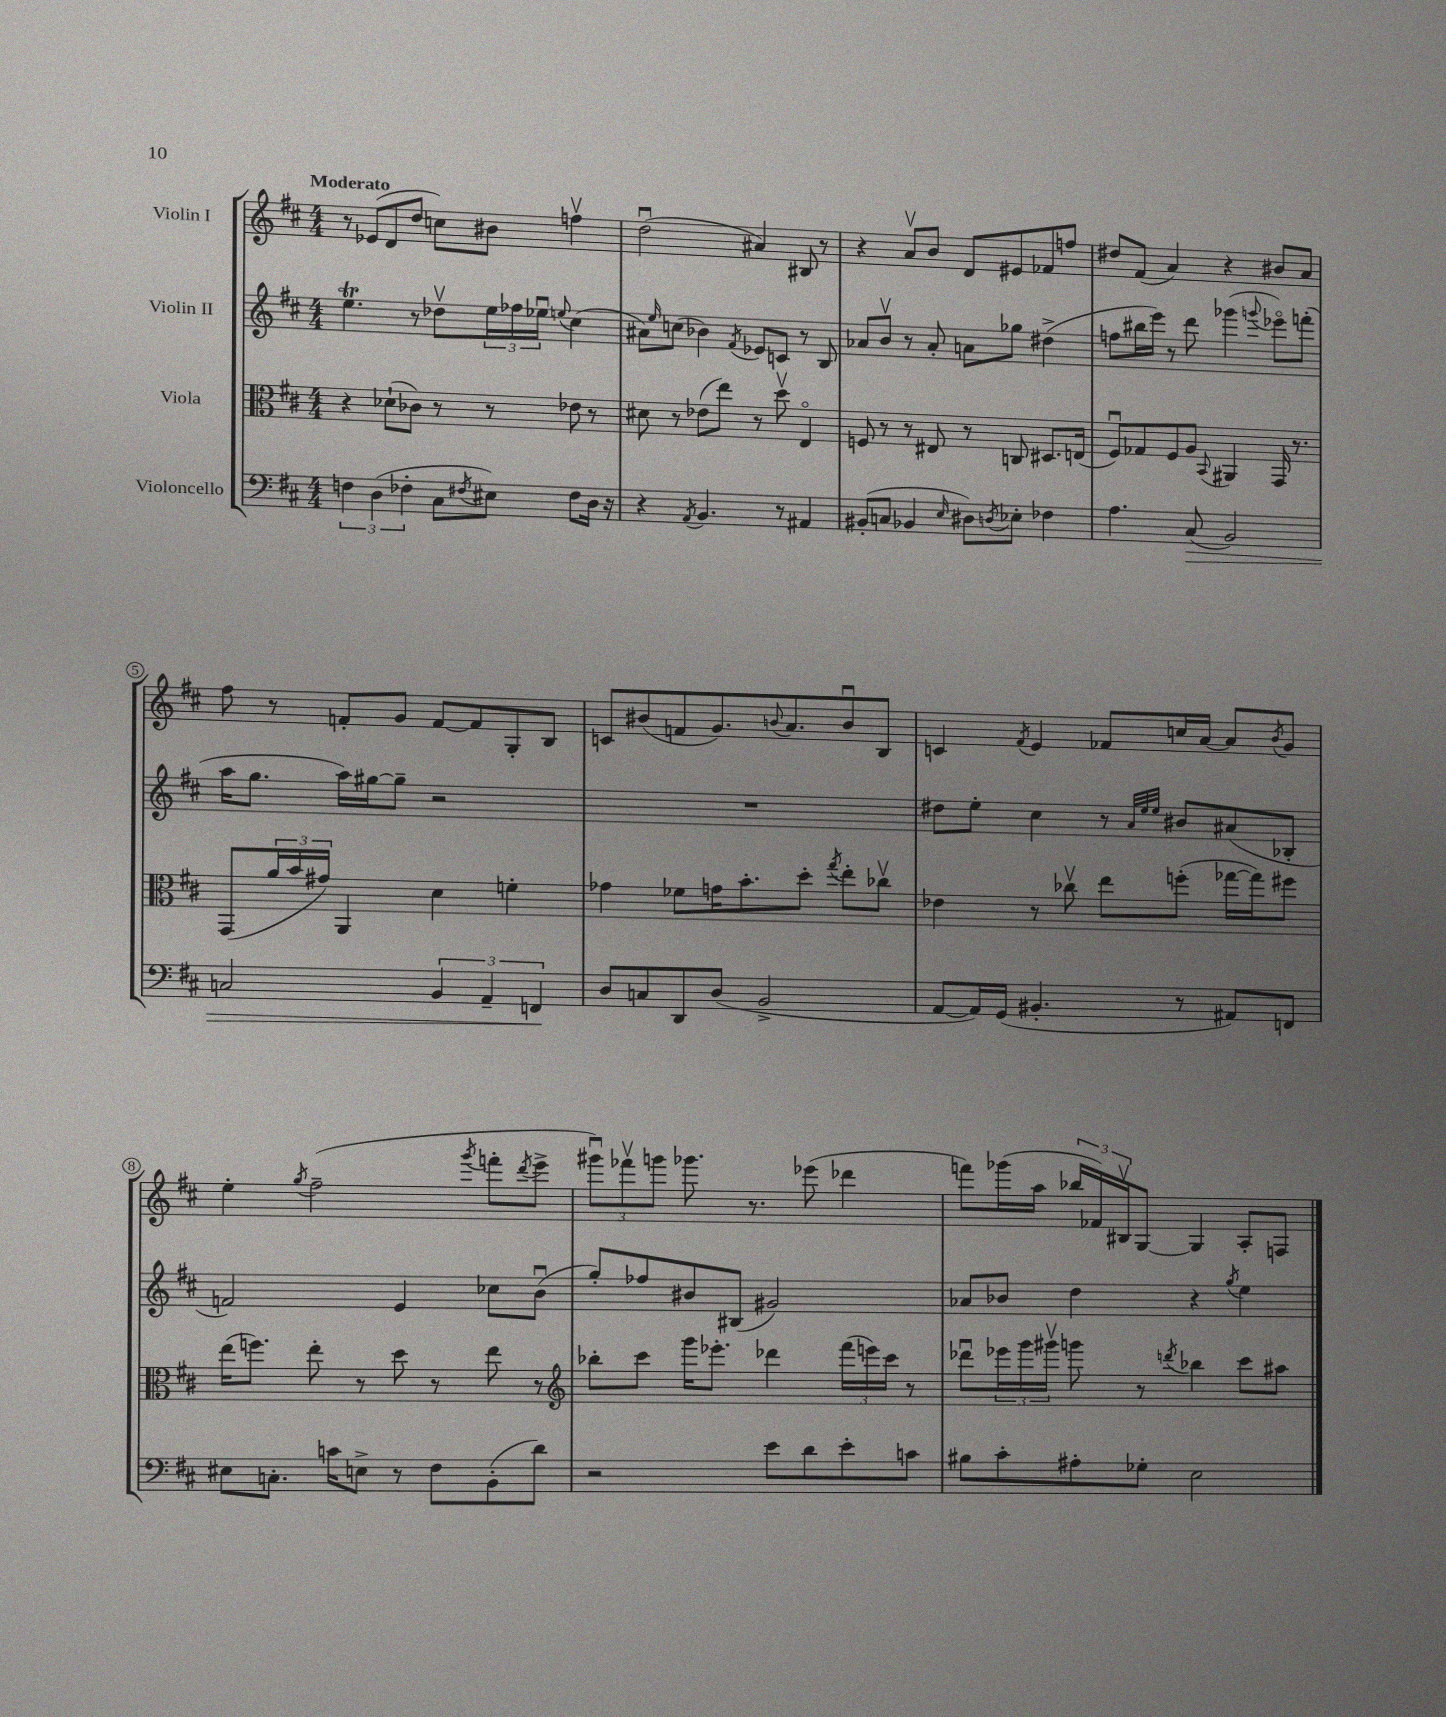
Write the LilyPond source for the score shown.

<<
\new StaffGroup <<
\new Staff = "s0" \with { instrumentName = "Violin I" } {
    \clef treble \key d \major \numericTimeSignature \time 4/4 \tempo "Moderato"
    r8 ees'8( d'8 d''8 c''8) bis'8 f''4\upbow |
    d''2\downbow( ais'4) bis8 r8 |
    r4 a'8\upbow b'8 d'8 eis'8 fes'8 f''8 |
    dis''8 fis'8( a'4) r4 bis'8 a'8 |
    fis''8 r8 f'8-. g'8 f'8~ f'8 g8-. b8 |
    c'8 bis'8( f'8 g'8.) \appoggiatura { b'8 } a'8. b'8\downbow b8 |
    c'4 \acciaccatura { fis'8 } e'4 fes'8 c''16 a'16~ a'8 \acciaccatura { b'8 } g'8 |
    e''4-. \acciaccatura { g''8 } fis''2--( \acciaccatura { g'''8 } f'''8-. \acciaccatura { d'''8 } e'''8-> |
    \tuplet 3/2 { gis'''8\downbow) fes'''8\upbow g'''8 } ges'''8. r8. ees'''8( des'''4 |
    f'''8) ges'''16( a''16 \tuplet 3/2 { bes''16 fes'16) bis16\upbow } g8~ g4 a8-. f8 \bar "|." |
}
\new Staff = "s1" \with { instrumentName = "Violin II" } {
    \clef treble \key d \major \numericTimeSignature \time 4/4
    e''4.\trill r8 des''8\upbow \tuplet 3/2 { e''16 fes''16 ees''16\downbow } \appoggiatura { e''8 } cis''4( |
    ais'8) \grace { e''16 } c''8( bes'4) \acciaccatura { fis'8 } ees'8 c'8 r8 b8 |
    aes'8 b'8\upbow r8 aes'8-. a'8 ges''8 dis''4->( |
    f''8 bis''16 e'''16) r8 d'''8 ges'''4( \appoggiatura { g'''8 } ees'''8\flageolet) f'''8-.( |
    a''16 g''8. a''16) gis''16~ gis''8-- r2 |
    R1 |
    dis''8 e''8-. cis''4 r8 \grace { a'32 e''32 e''32 } bis'8 ais'8( bes8-. |
    f'2) e'4 ces''8 b'8\downbow( |
    g''8-.) fes''8 bis'8 bis8( gis'2) |
    aes'8 bes'8 d''4 r4 \acciaccatura { g''8 } e''4 \bar "|." |
}
\new Staff = "s2" \with { instrumentName = "Viola" } {
    \clef alto \key d \major \numericTimeSignature \time 4/4
    r4 des'8-!( ces'8) r8 r8 ees'8 r8 |
    dis'8 r8 ees'8( e''8) r8 d''8\upbow e4\flageolet |
    f8 r8 r8 eis8 r8 c8 dis8. e16( |
    fis8\downbow) ges8 fis8 a8 \appoggiatura { b,8 } ais,4 g,16 r8. |
    g,8( \tuplet 3/2 { a'16 b'16 gis'16) } a,4 d'4 f'4-. |
    ges'4 fes'8 g'16 b'8.-. d''8-. \acciaccatura { g''8 } e''8-. ces''8\upbow |
    ees'4 r8 ces''8\upbow e''8 f''8-.( ges''16~ ges''16) fis''8 |
    e''16( f''8.) e''8-. r8 d''8 r8 e''8 r8 |
    \clef treble bes''8-. cis'''8 g'''16 ees'''8.-. des'''4 \tuplet 3/2 { fis'''16( e'''16) cis'''16 } r8 |
    des'''8\downbow \tuplet 3/2 { ees'''16 g'''16 gis'''16\upbow } g'''8 r8 \acciaccatura { d'''8 } bes''4 cis'''8 ais''8 \bar "|." |
}
\new Staff = "s3" \with { instrumentName = "Violoncello" } {
    \clef bass \key d \major \numericTimeSignature \time 4/4
    \tuplet 3/2 { f4 d4( fes4-. } cis8 \acciaccatura { fis8 } eis8) fis8 d16 r16 |
    r4 \acciaccatura { a,8 } b,4. r8 ais,4 |
    bis,8-.( c8 bes,4 \grace { e16 } dis8) \acciaccatura { d8 } ees8-. fes4 |
    a4. cis8\>( b,2) |
    c2 \tuplet 3/2 { b,4 a,4-- f,4\! } |
    d8 c8 d,8 d8( b,2-> |
    a,8~ a,16) g,16( bis,4.-. r8 ais,8) f,8 |
    eis8 c8.-. c'16 e8-> r8 fis8 b,8-.( d'8) |
    r2 e'8 d'8 e'8-. c'8 |
    bis8 cis'8-. ais8-. ges8-. e2 \bar "|." |
}
>>
>>
\layout { \context { \Score \override BarNumber.stencil = #(make-stencil-circler 0.1 0.3 ly:text-interface::print) } }
